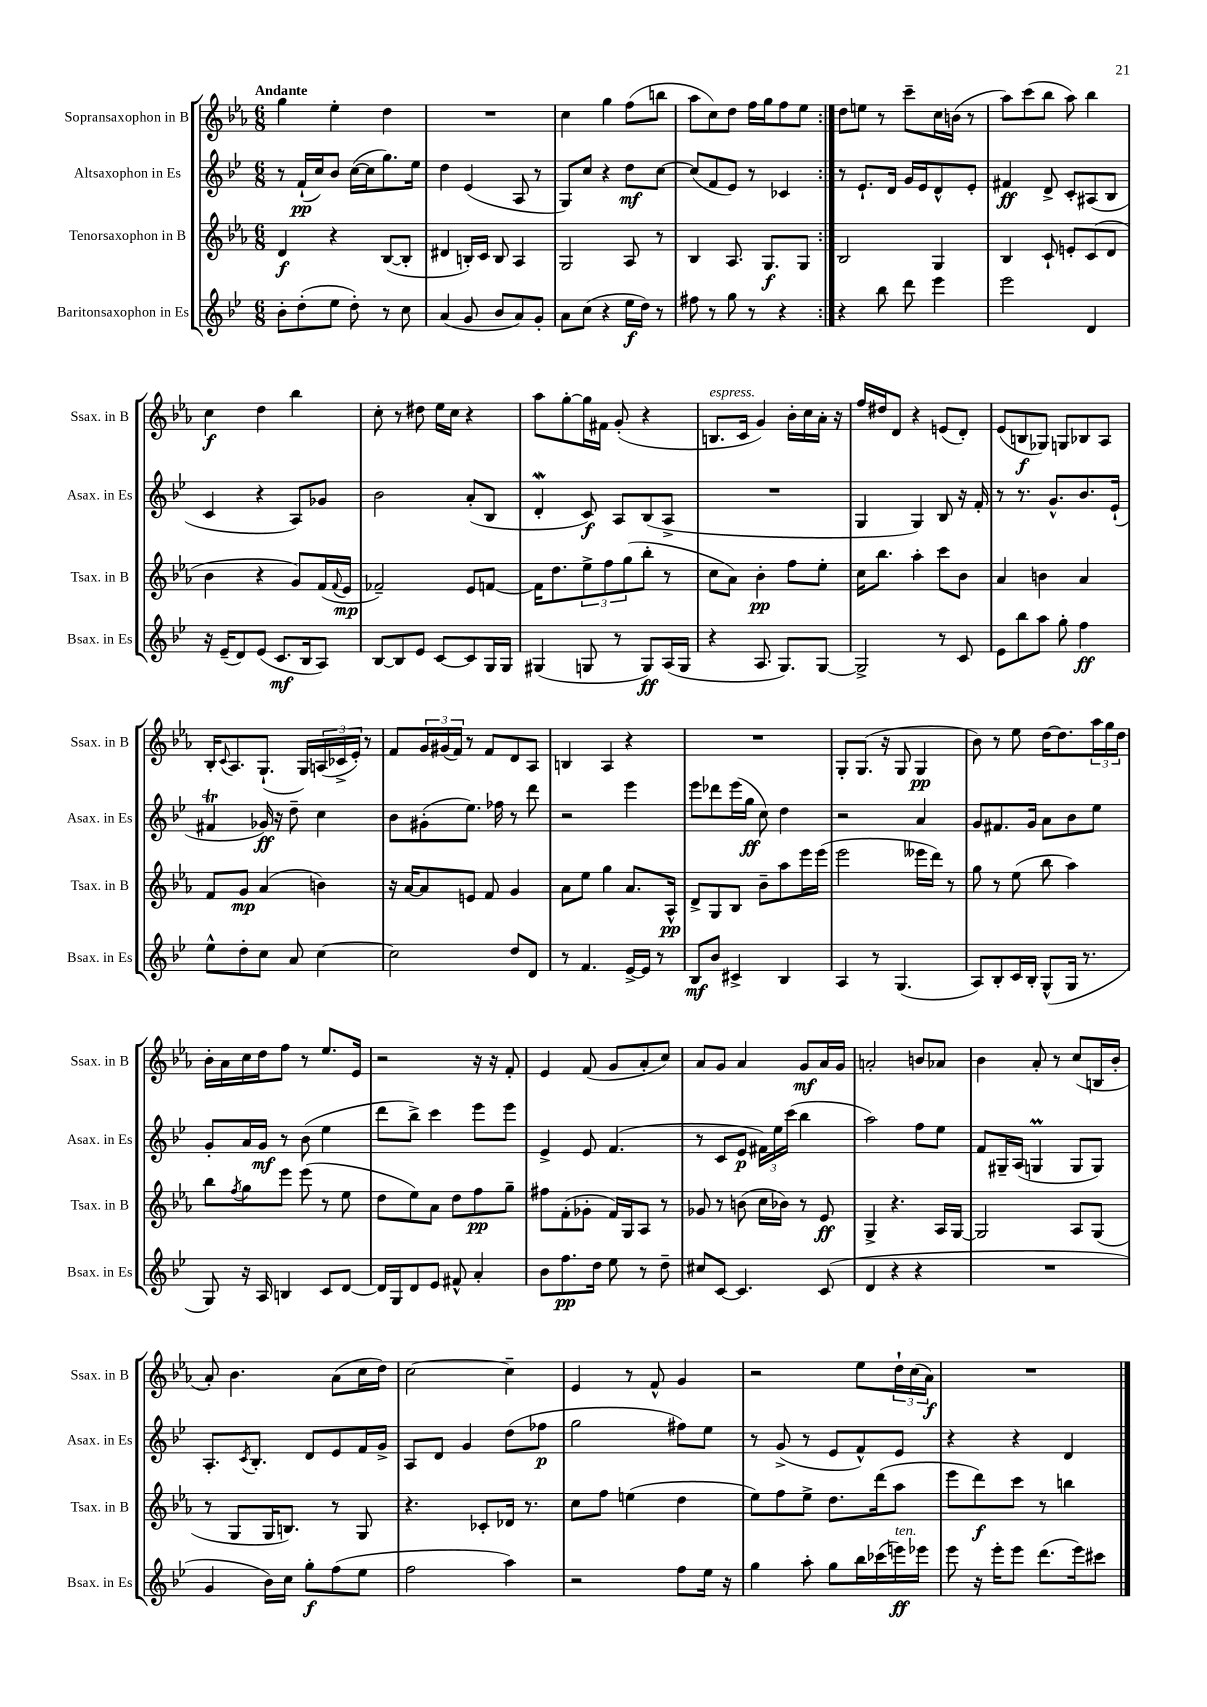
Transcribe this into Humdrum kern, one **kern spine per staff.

**kern	**kern	**kern	**kern
*staff4	*staff3	*staff2	*staff1
*clefG2	*clefG2	*clefG2	*clefG2
*k[b-e-]	*k[b-e-a-]	*k[b-e-]	*k[b-e-a-]
*M6/8	*M6/8	*M6/8	*M6/8
8b-'	4d	8r	4gg
(8dd'	.	(16f`	.
.	.	16cc)	.
8ee-	4r	8b-	4ee-'
8dd')	.	([16cc	.
.	.	16cc]	.
8r	([8B-	8.gg)	4dd
8cc	8B-']	.	.
.	.	16ee-	.
=	=	=	=
(4a	4d#	4dd	2.r
8g	16B')	(4e-	.
.	16c	.	.
8b-	8B	.	.
8a)	4A-	8A	.
8g'	.	8r	.
=	=	=	=
8a	2G	8G)	4cc
(8cc	.	8cc	.
4r	.	4r	4gg
16ee-	8A-	8dd	(8ff
16dd)	.	.	.
8r	8r	[8cc	8bb
=	=	=	=
8ff#	4B-	(8cc]	8aa-
8r	.	8f	8cc)
8gg	8.A-	8e-)	8dd
8r	.	8r	16ff
.	8.G	.	16gg
4r	.	4c-	8ff
.	8G	.	8ee-
=:|!	=:|!	=:|!	=:|!
4r	2B-	8r	8dd
.	.	8.e-`	8ee
8bb-	.	.	8r
.	.	16d	.
8ddd	.	16g	8ccc~
.	.	16e-	.
4eee-	4G	8d^^	16cc
.	.	.	(16b
.	.	8e-'	8r
=	=	=	=
2eee-	4B-	4f#	8aa-)
.	.	.	(8ccc
.	8c`	8d^	8bb-
.	8e'	8c'	8aa-)
4d	(8c	(8A#	4bb-
.	8d	8B-	.
=	=	=	=
16r	4b-	4c	4cc
(16e-~	.	.	.
8d)	.	.	.
(8e-	4r	4r	4dd
8.c	.	.	.
.	8g)	8A)	4bb-
16B-	.	.	.
8A)	(16f	8g-	.
.	8qqf	.	.
.	16e-	.	.
=	=	=	=
[8B-	2f-~)	2b-	8cc'
8B-]	.	.	8r
8e-	.	.	8dd#
[8c	.	.	16ee-
.	.	.	16cc
8c]	8e-	(8a'	4r
16G	[8f	8B-	.
16G	.	.	.
=	=	=	=
(4G#	16f]	4d'	8aa-
.	8.dd	.	.
.	.	.	[8gg'
8G	12ee-^	8c)	16gg]
.	.	.	16f#
.	12ff	.	.
8r	.	8A	(8g'
.	(12gg	.	.
8G)	8bb-'	(8B-	4r
(16A	8r	8A^	.
16G	.	.	.
=	=	=	=
4r	8cc	2.r	8.B
.	8a-)	.	.
.	.	.	16c
8.A	4b-'	.	4g)
8.G)	.	.	.
.	8ff	.	16b-'
.	.	.	16cc
[8G	8ee-'	.	16a-'
.	.	.	16r
=	=	=	=
2G^]	16cc	4G	16ff
.	8.bb-	.	16dd#
.	.	.	8d
.	4aa-'	4G)	4r
8r	8ccc	8B-	(8e
8c	8b-	16r	8d')
.	.	16f'	.
=	=	=	=
8e-	4a-	8r	(8e-
8bb-	.	8.r	8B
8aa	4b	.	8G-)
.	.	8.g^^	.
8gg'	.	.	8G
4ff	4a-	8.b-	8B-
.	.	.	8A-
.	.	(16e-`	.
=	=	=	=
8ee-^^	8f	4f#	16B-'
.	.	.	8qqc
.	.	.	8.A-
8dd'	8g	.	.
8cc	(4a-	16g-)	(8.G`
.	.	16r	.
8a	.	8dd~	.
.	.	.	16G)
[4cc	4b)	4cc	(24A
.	.	.	24c-^
.	.	.	24e-')
.	.	.	8r
=	=	=	=
2cc]	16r	8b-	8f
.	[16a-	.	.
.	8a-]	(8g#'	24g
.	.	.	(24g#
.	.	.	24f)
.	8e	8.ee-)	8r
.	8f	.	8f
.	.	16ff-	.
8dd	4g	8r	8d
8d	.	8ddd	8A-
=	=	=	=
8r	8a-	2r	4B
4.f	8ee-	.	.
.	4gg	.	4A-
[16e-^	8.a-	4eee-	4r
16e-]	.	.	.
8r	.	.	.
.	16A-^^	.	.
=	=	=	=
8B-	8d^	8eee-	2.r
8b-	8G	8ddd-	.
4c#^	8B-	(16eee-	.
.	.	16gg	.
.	8b-~	8cc)	.
4B-	8aa-	4dd	.
.	16eee-	.	.
.	(16eee-	.	.
=	=	=	=
4A	2eee-	2r	8G'
.	.	.	(8.G
8r	.	.	.
.	.	.	16r
(4.G	.	.	8G
.	16eee--	4a	4G
.	16ddd)	.	.
.	8r	.	.
=	=	=	=
8A)	8gg	8g	8b-)
8B-'	8r	8.f#	8r
16c	(8ee-	.	8ee-
16B-'	.	16g	.
(8G^^	8bb-	8a	[16dd
.	.	.	8.dd]
16G	4aa-)	8b-	.
8.r	.	.	.
.	.	8ee-	24aa-
.	.	.	24gg
.	.	.	24dd
=	=	=	=
8G)	8bb-	8g'	16b-'
.	.	.	16a-
.	8qff	.	.
16r	8gg	16a	16cc
16A	.	16g	16dd
4B	8eee-	8r	8ff
.	(8eee-	(8b-	8r
8c	8r	4ee-	8.ee-
[8d	8ee-	.	.
.	.	.	16e-
=	=	=	=
16d]	8dd	8ddd	2r
16G	.	.	.
8d	8ee-)	8bb-^)	.
8e-	8a-	4ccc	.
8f#^^	8dd	.	.
4a'	8ff	8eee-	16r
.	.	.	16r
.	8gg~	8eee-	8f'
=	=	=	=
8b-	8ff#	4e-^	4e-
8.ff	(8f'	.	.
.	8g-'	8e-	(8f
16dd	.	.	.
8ee-	16f)	(4.f	8g
.	16G	.	.
8r	8A-	.	8a-'
8dd~	8r	.	8cc)
=	=	=	=
8cc#	8g-	8r	8a-
[8c	8r	8c	8g
4.c]	(8b	8e-	4a-
.	16cc	24f#)	.
.	.	24ee-	.
.	16b-)	.	.
.	.	(24ccc	.
.	8r	4bb-	8g
(8c	8e-	.	16a-
.	.	.	16g
=	=	=	=
4d	4G^	2aa)	2a'
4r	4.r	.	.
4r	.	8ff	8b
.	16A-	8ee-	8a-
.	[16G	.	.
=	=	=	=
2.r	2G]	8f	4b-
.	.	16G#~	.
.	.	(16A	.
.	.	4G	8a-'
.	.	.	8r
.	8A-	8G	(8cc
.	(8G	8G)	16B
.	.	.	16b-'
=	=	=	=
4g	8r	8.A'	8a-')
.	8G	.	4.b-
.	.	8qc	.
.	.	8.B-'	.
16b-)	16G	.	.
16cc	8.B)	.	.
8gg'	.	8d	.
(8ff	8r	8e-	(8a-
8ee-	8G	16f	16cc
.	.	16g^	16dd)
=	=	=	=
2ff	4.r	8A	[2cc
.	.	8d	.
.	.	4g	.
.	8c-'	.	.
4aa)	16d-	(8dd	4cc~]
.	8.r	.	.
.	.	8ff-	.
=	=	=	=
2r	8cc	2gg	4e-
.	8ff	.	.
.	(4ee	.	8r
.	.	.	8f^^
8ff	4dd	8ff#)	4g
16ee-	.	8ee-	.
16r	.	.	.
=	=	=	=
4gg	8ee-)	8r	2r
.	8ff	(8g^	.
8aa'	8ee-^	8r	.
8gg	8.dd	8e-	.
16bb-	.	8f^^)	8ee-
(16ccc-	(16ddd	.	.
16eee)	8aa-	8e-	24dd`
.	.	.	(24cc
16eee-	.	.	.
.	.	.	24a-)
=	=	=	=
8eee-	8eee-	4r	2.r
16r	8ddd)	.	.
16eee-'	.	.	.
8eee-	8ccc	4r	.
(8.ddd	8r	.	.
.	4bb	4d	.
16eee-)	.	.	.
8ccc#	.	.	.
==	==	==	==
*-	*-	*-	*-
